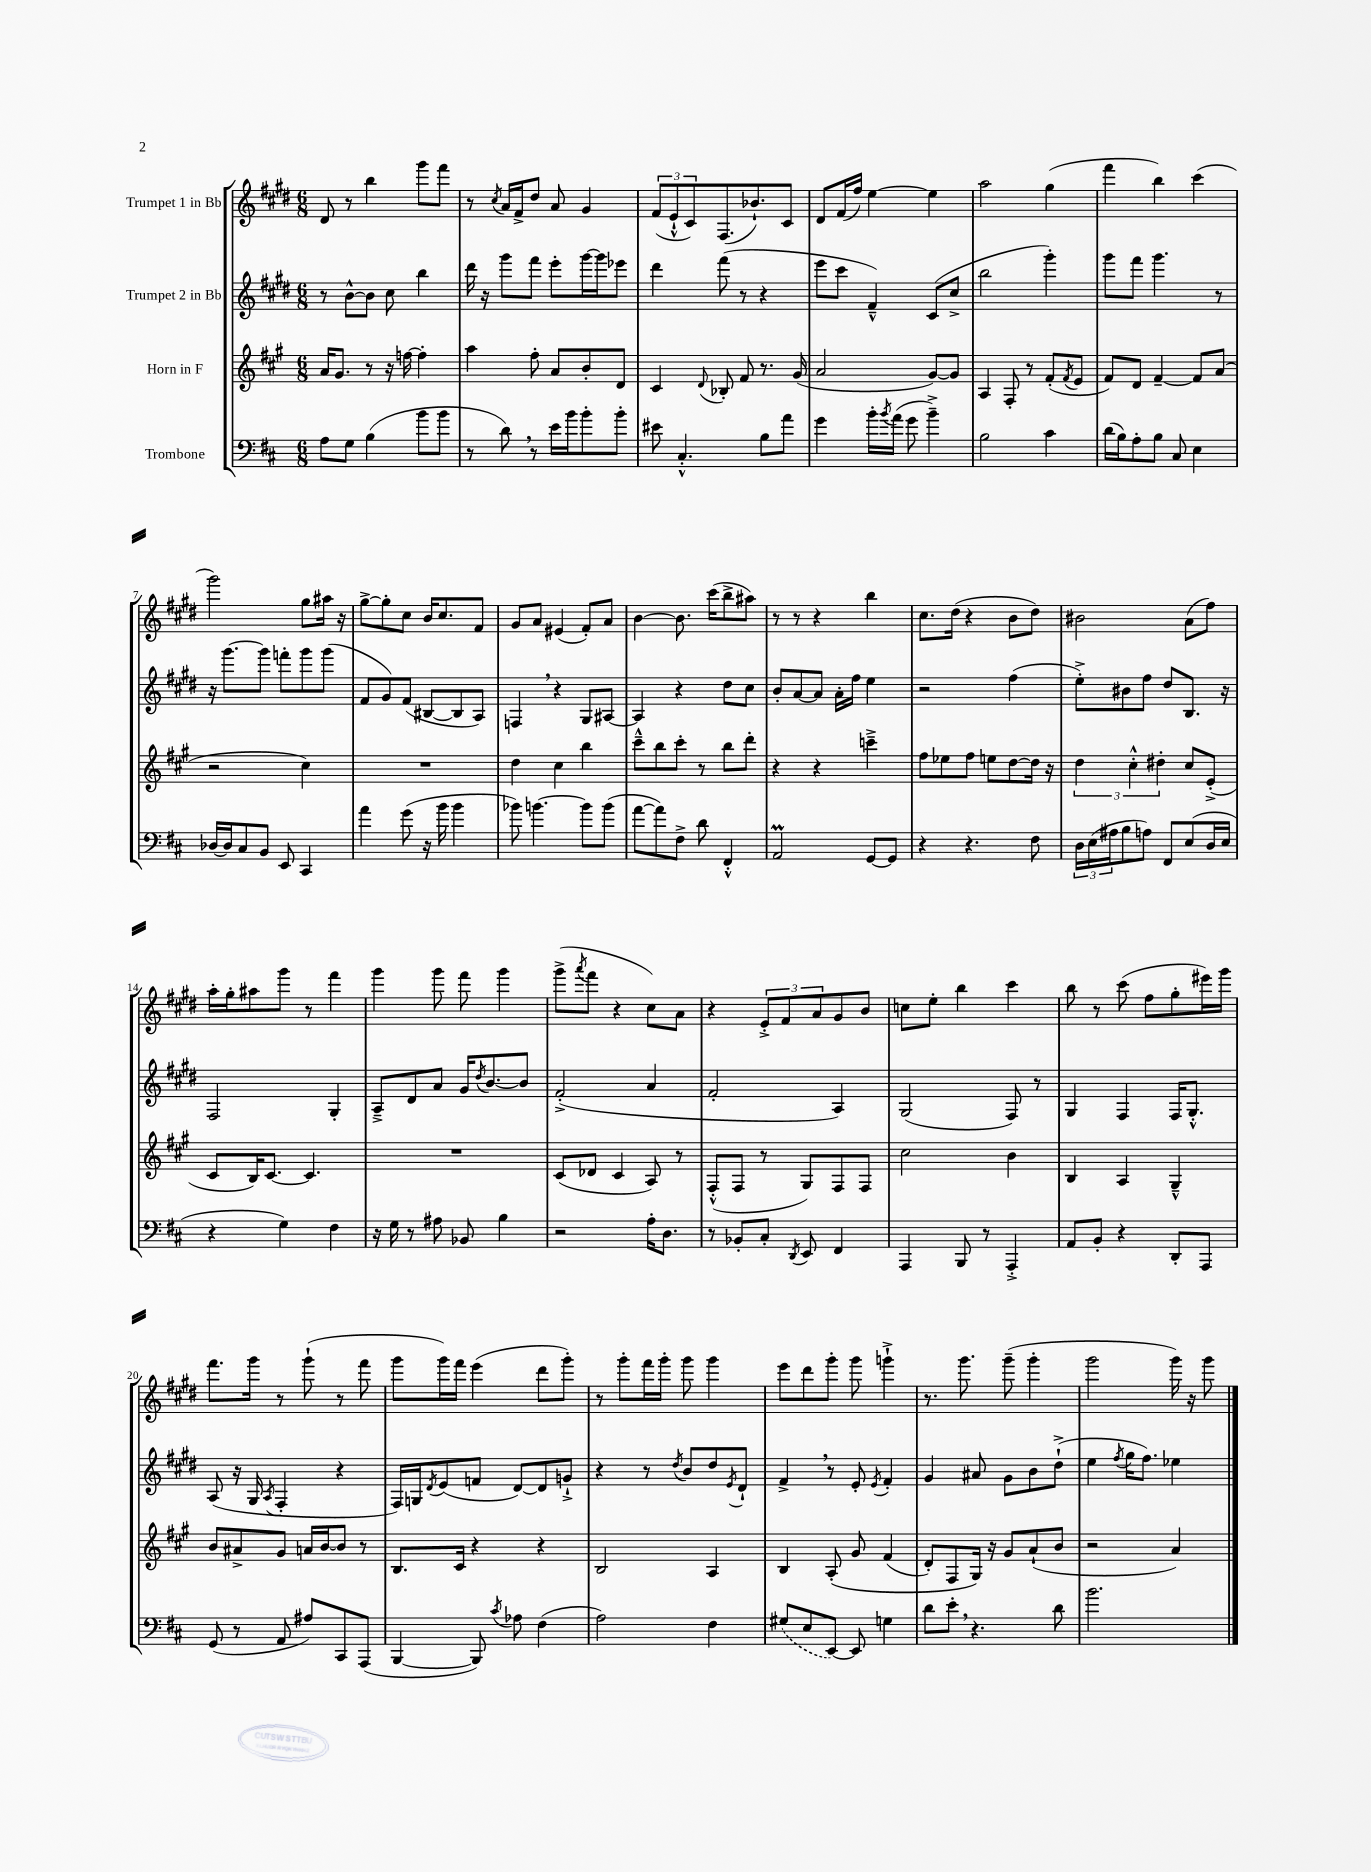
<<
\new StaffGroup <<
\new Staff = "s0" \with { instrumentName = "Trumpet 1 in Bb" } {
    \clef treble \key e \major \numericTimeSignature \time 6/8
    dis'8 r8 b''4 gis'''8 fis'''8 |
    r8 \acciaccatura { cis''8 } a'16 fis'16-> dis''8 a'8 gis'4 |
    \tuplet 3/2 { fis'8( e'8-!-^ cis'8) } fis8.( bes'8.-!) cis'8 |
    dis'8 fis'16( fis''16) e''4~ e''4 |
    a''2 gis''4( |
    fis'''4 b''4) cis'''4( |
    gis'''2) gis''8 ais''16 r16 |
    gis''8~-> gis''8-. cis''8 b'16 cis''8. fis'8 |
    gis'8 a'8 eis'4( fis'8-.) a'8 |
    b'4~ b'8. cis'''16( b''8-> ais''8) |
    r8 r8 r4 b''4 |
    cis''8. dis''16( r4 b'8 dis''8) |
    bis'2 a'8( fis''8) |
    a''16-. gis''16-. ais''8 gis'''8 r8 fis'''4 |
    gis'''4 gis'''8 fis'''8 gis'''4 |
    gis'''8->( \acciaccatura { a'''8 } fis'''8 r4 cis''8) a'8 |
    r4 \tuplet 3/2 { e'8-.-> fis'8 a'8 } gis'8 b'8 |
    c''8 e''8-. b''4 cis'''4 |
    b''8 r8 cis'''8( fis''8 gis''8-. eis'''16) gis'''16 |
    fis'''8. gis'''16 r8 gis'''8-!( r8 fis'''8 |
    gis'''8 gis'''16) fis'''16 e'''4( dis'''8 gis'''8-.) |
    r8 gis'''8-. fis'''16 gis'''16-. gis'''8 gis'''4 |
    e'''8 dis'''8 gis'''8-. gis'''8 g'''4-!-> |
    r8. gis'''8. gis'''8--( gis'''4-. |
    gis'''2 gis'''16) r16 gis'''8 \bar "|." |
}
\new Staff = "s1" \with { instrumentName = "Trumpet 2 in Bb" } {
    \clef treble \key e \major \numericTimeSignature \time 6/8
    r8 b'8~-^ b'8 cis''8 b''4 |
    dis'''16 r16 gis'''8 fis'''8 e'''8-. gis'''16~ gis'''16 ees'''8 |
    dis'''4 fis'''8( r8 r4 |
    e'''8 cis'''8 fis'4---^) cis'8( cis''8-> |
    b''2 gis'''4-.) |
    gis'''8 fis'''8 gis'''4. r8 |
    r16 gis'''8.~ gis'''8 f'''8-. gis'''8 gis'''8( |
    fis'8 gis'8) fis'8( bis8~ bis8 a8) |
    f4 \breathe r4 gis8 ais8~ |
    ais4 r4 dis''8 cis''8 |
    b'8-. a'8~ a'8 a'16-. fis''16 e''4 |
    r2 fis''4( |
    e''8-.->) bis'8 fis''8 dis''8 b8. r16 |
    fis2 gis4-. |
    a8---> dis'8 a'8 gis'16 \acciaccatura { dis''8 } b'8.~ b'8 |
    fis'2-.->( a'4 |
    fis'2-. a4) |
    gis2( fis8) r8 |
    gis4 fis4 fis16 gis8.-.-^ |
    a8( r16 gis16 \acciaccatura { a8 } fis4-. r4 |
    fis16) g16 \acciaccatura { dis'8 } e'8( f'8 dis'8~) dis'8 g'8-!-> |
    r4 r8 \acciaccatura { dis''8 } b'8 dis''8 \acciaccatura { e'8 } dis'8-! |
    fis'4-> \breathe r8 e'8-. \acciaccatura { e'8 } fis'4-. |
    gis'4 ais'8 gis'8 b'8 dis''8-!->( |
    e''4 \acciaccatura { fis''8 } gis''16 fis''8.) ees''4 \bar "|." |
}
\new Staff = "s2" \with { instrumentName = "Horn in F" } {
    \clef treble \key a \major \numericTimeSignature \time 6/8
    a'16 gis'8. r8 r16 f''16~ f''4-. |
    a''4 fis''8-. a'8 b'8-. d'8 |
    cis'4 \appoggiatura { d'8 } bes8-. fis'8 r8. gis'16( |
    a'2 gis'8~) gis'8 |
    a4 fis8-. r8 fis'8-.( \acciaccatura { fis'8 } e'8 |
    fis'8) d'8 fis'4~-- fis'8 a'8( |
    r2 cis''4) |
    R2. |
    d''4 cis''4 b''4 |
    cis'''8---^ b''8 cis'''8-. r8 b''8 d'''8-. |
    r4 r4 c'''4---> |
    fis''8 ees''8 fis''8 e''8 d''8~ d''16 r16 |
    \tuplet 3/2 { d''4 cis''4-.-^ dis''4-. } cis''8 e'8-.->( |
    cis'8 b16) cis'8.~ cis'4. |
    R2. |
    cis'8( des'8 cis'4 a8) r8 |
    fis8-.-^( fis8 r8 gis8) fis8 fis8 |
    cis''2 b'4 |
    b4 a4 gis4---^ |
    b'8 ais'8-> gis'8 a'16 b'16~ b'8 r8 |
    b8. cis'16 r4 r4 |
    b2 a4 |
    b4 a8-.\( gis'8 fis'4( |
    d'8-.) fis8 gis16\) r16 gis'8 a'8-!( b'8 |
    r2 a'4) \bar "|." |
}
\new Staff = "s3" \with { instrumentName = "Trombone" } {
    \clef bass \key d \major \numericTimeSignature \time 6/8
    a8 g8 b4( b'8 b'8 |
    r8 d'8) \breathe r8 e'16 b'16 b'8-. b'8-. |
    eis'8 cis4.-.-^ b8 a'8 |
    g'4 b'16-. \acciaccatura { b'8 } a'16( g'8 b'4--->) |
    b2 cis'4 |
    d'16( b16) a8-. b8 cis8 e4 |
    des16~ des16 cis8 b,8 e,8 cis,4 |
    a'4 g'8( r16 b'16 b'4 |
    bes'8) b'4.~ b'8 b'8( |
    a'8~ a'8) fis8-> d'8 fis,4-.-^ |
    a,2\prall g,8~ g,8 |
    r4 r4. fis8 |
    \tuplet 3/2 { d16 e16( ais16 } b8 a8) fis,8 e8( d16 e16 |
    r4 g4) fis4 |
    r16 g16 r8 ais8 bes,8 b4 |
    r2 a16-. d8. |
    r8 bes,8-. cis8-. \acciaccatura { d,8 } e,8 fis,4 |
    a,,4 b,,8 r8 a,,4-.-> |
    a,8 b,8-. r4 d,8-. a,,8 |
    g,8( r8 a,8 ais8) cis,8 a,,8( |
    b,,4~ b,,8) \acciaccatura { cis'8 } aes8 fis4( |
    a2) fis4 |
    \once \slurDashed gis8( e8 e,8~) e,8 g4 |
    d'8 e'8-. \breathe r4. d'8 |
    b'2. \bar "|." |
}
>>
>>
